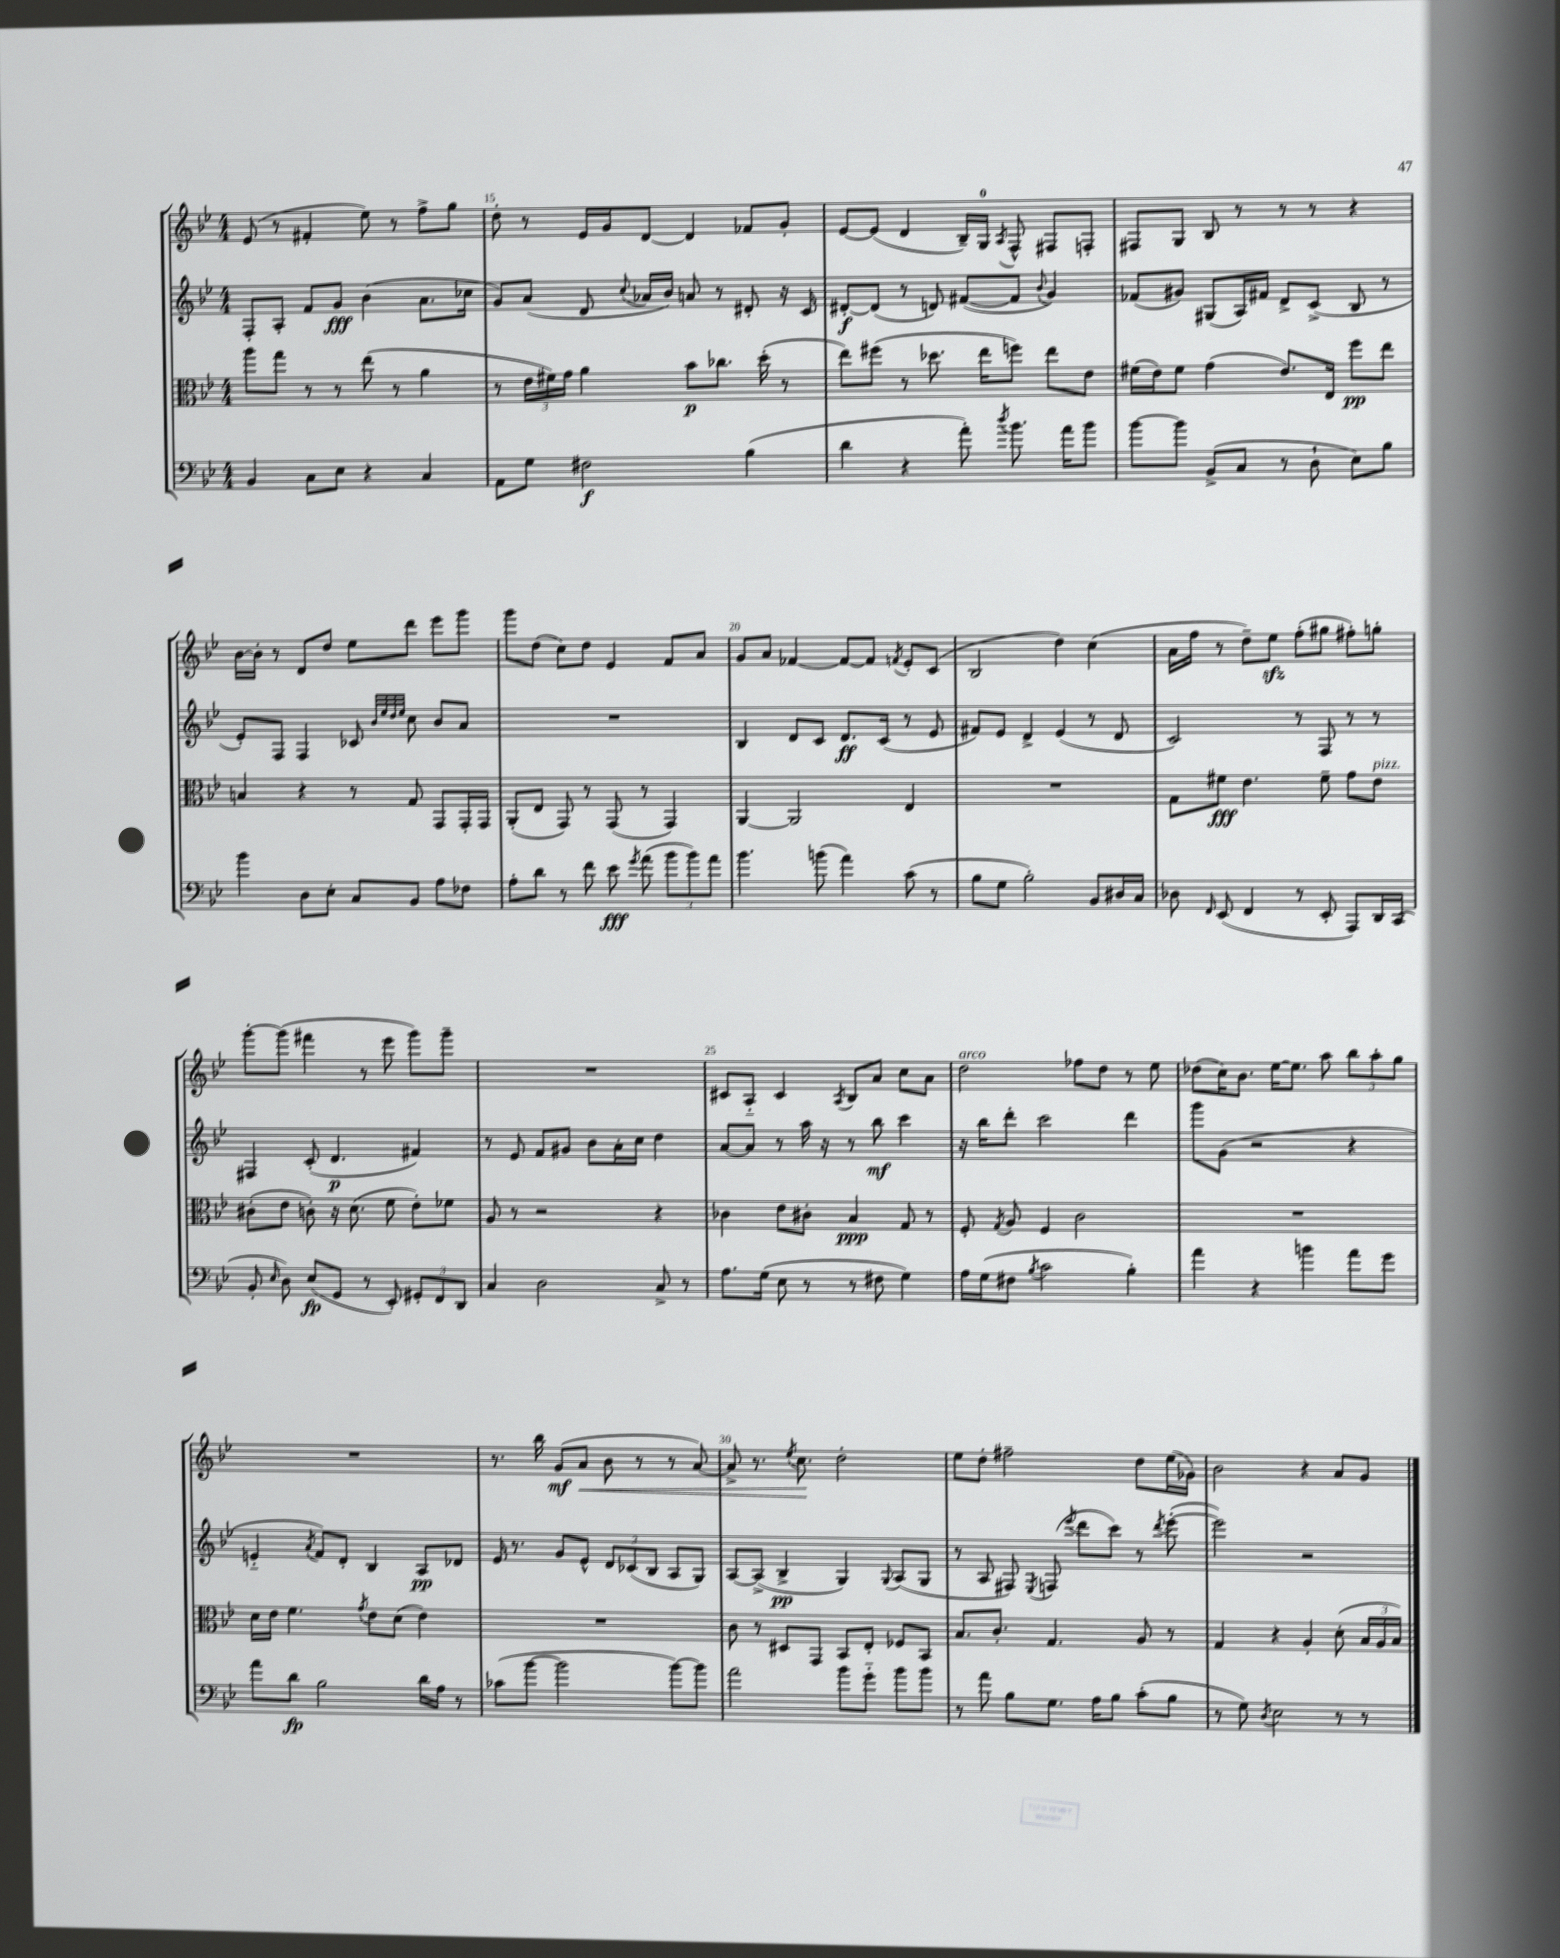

**kern	**dynam	**kern	**dynam	**kern	**dynam	**kern	**dynam
*part4	*part4	*part3	*part3	*part2	*part2	*part1	*part1
*staff4	*staff4	*staff3	*staff3	*staff2	*staff2	*staff1	*staff1
*clefF4	*	*clefC3	*	*clefG2	*	*clefG2	*
*k[b-e-]	*	*k[b-e-]	*	*k[b-e-]	*	*k[b-e-]	*
*M4/4	*	*M4/4	*	*M4/4	*	*M4/4	*
=14	=14	=14	=14	=14	=14	=14	=14
4BB-/	.	8aa\L	.	8F'/L	.	(8e-/	.
.	.	8gg\J	.	8A'/J	.	8r	.
8C\L	.	8r	.	8f/L	.	4f#X'/	.
8E-\J	.	8r	.	8g/J	fff	.	.
4r	.	(8ee-\	.	(4b-\	.	8ee-\)	.
.	.	8r	.	.	.	8r	.
4C/	.	4a\	.	8.a\L	.	8ff^\L	.
.	.	.	.	.	.	8gg\J	.
.	.	.	.	16cc-X\Jk	.	.	.
=15	=15	=15	=15	=15	=15	=15	=15
8AA\L	.	8r	.	8g/L)	.	8dd'\	.
8G\J	.	24e-\LL	.	(8a/J	.	8r	.
.	.	24f#X\)	.	.	.	.	.
.	.	24g\JJ	.	.	.	.	.
2F#X\	f	4a\	.	8d/	.	16e-/LL	.
.	.	.	.	.	.	16g/J	.
.	.	.	.	8qqcc/	.	.	.
.	.	.	.	16a-X/LL	.	[8d/J	.
.	.	.	.	16b-/JJ)	.	.	.
.	.	8b-\L	p	8an/	.	4d/]	.
.	.	8.cc-X\J	.	8r	.	.	.
(4B-\	.	.	.	8d#X'/	.	8f-X/L	.
.	.	(16dd'\	.	.	.	.	.
.	.	8r	.	16r	.	8g'/J	.
.	.	.	.	16c/	.	.	.
=16	=16	=16	=16	=16	=16	=16	=16
4d\	.	8ee-\L)	.	[8d#X'/L	f	[8e-/L	.
.	.	(8ff#X\J	.	(8d#/J]	.	(8e-/J]	.
4r	.	8r	.	8r	.	4d/	.
.	.	8.dd-X\	.	8dn/)	.	.	.
8a'\)	.	.	.	([8f#X/L	.	16B-~/LL)	.
.	.	16ee-\KL	.	.	.	16G/JJ	.
8qdd/	.	.	.	.	.	8qA/	.
8.b-\	.	8ffn\J)	.	8f#/J]	.	8F^^/	.
.	.	.	.	8qqb-/	.	.	.
.	.	8ee-\L	.	4g/)	.	8F#X/L	.
16a\KL	.	.	.	.	.	.	.
8b-\J	.	8e-\J	.	.	.	8Fn'/J	.
=17	=17	=17	=17	=17	=17	=17	=17
[8b-\L	.	(16f#X\LL	.	(8f-X/L	.	8F#X/L	.
.	.	16e-\J)	.	.	.	.	.
8b-\J]	.	8f#\J	.	8g#X/J)	.	8G/J	.
(8BB-^/L	.	(4g\	.	(8G#X/L	.	8B-/	.
8C/J	.	.	.	16A/L)	.	8r	.
.	.	.	.	16f#X/JJ	.	.	.
8r	.	8.e-/L)	.	8d^/L	.	8r	.
8D`\	.	.	.	(8c^/J	.	8r	.
.	.	16E-/Jk	.	.	.	.	.
8E-\L)	.	8ff\L	pp	8B-/	.	4r	.
8B-\J	.	8ee-\J	.	8r	.	.	.
!!LO:LB:g=z
=18	=18	=18	=18	=18	=18	=18	=18
4b-\	.	4Bn/	.	8e-'/L)	.	[16b-\LL	.
.	.	.	.	.	.	16b-'\JJ]	.
.	.	.	.	8F/J	.	8r	.
8D\L	.	4r	.	4F/	.	8d/L	.
8E-'\J	.	.	.	.	.	8dd/J	.
8C/L	.	8r	.	8c-X/	.	8ee-\L	.
.	.	.	.	32qqb-/LLL	.	.	.
.	.	.	.	32qqee-/	.	.	.
.	.	.	.	32qqdd/	.	.	.
.	.	.	.	32qqee-/JJJ	.	.	.
8BB-/J	.	8G/	.	8cc\	.	8ddd\J	.
8A\L	.	8GG/L	.	8b-/L	.	8eee-\L	.
8F-X\J	.	16GG'/L	.	8a/J	.	8ggg\J	.
.	.	16GG/JJ	.	.	.	.	.
=19	=19	=19	=19	=19	=19	=19	=19
8A'\L	.	(8AA'/L	.	1r	.	8ggg\L	.
8d\J	.	8E-/J	.	.	.	(8dd\J	.
8r	.	8GG/)	.	.	.	8cc\L)	.
8f\	.	8r	.	.	.	8dd\J	.
8e-\	fff	(8GG/	.	.	.	4e-/	.
8qg/	.	.	.	.	.	.	.
(8a\	.	8r	.	.	.	.	.
12b-\L	.	4GG/)	.	.	.	8f/L	.
12b-\)	.	.	.	.	.	.	.
.	.	.	.	.	.	8a/J	.
12a\J	.	.	.	.	.	.	.
=20	=20	=20	=20	=20	=20	=20	=20
4.b-\	.	[4AA/	.	4B-/	.	8g/L	.
.	.	.	.	.	.	8a/J	.
.	.	2AA/]	.	8d/L	.	[4f-X/	.
(8bn\	.	.	.	8c/J	.	.	.
4a\)	.	.	.	8.d/L	ff	8f-/L_	.
.	.	.	.	.	.	8f-/J]	.
.	.	.	.	(16c/Jk	.	.	.
.	.	.	.	.	.	8qfn/	.
(8c\	.	4E-/	.	8r	.	8e-'/L	.
8r	.	.	.	8e-/	.	(8c/J	.
=21	=21	=21	=21	=21	=21	=21	=21
8B-\L	.	1r	.	8f#X/L)	.	2B-/	.
8G\J	.	.	.	8e-/J	.	.	.
2B-'\)	.	.	.	4d^/	.	.	.
.	.	.	.	(4e-/	.	4dd\)	.
8BB-/L	.	.	.	8r	.	(4cc\	.
16D#X/L	.	.	.	8d/	.	.	.
16C/JJ	.	.	.	.	.	.	.
=22	=22	=22	=22	=22	=22	=22	=22
8D-X\	.	8G\L	.	2c/)	.	16a\LL	.
.	.	.	.	.	.	16ff\JJ	.
16qqFF/	.	.	.	.	.	.	.
(8EE-/	.	8f#X\J	fff	.	.	8r	.
4FF/	.	4.e-\	.	.	.	8dd~\L)	.
.	.	.	.	.	.	8ee-zz\J	.
8r	.	.	.	8r	.	(8ff'\L	.
8EE-'/	.	8f#~\	.	8F/	.	8gg#X\J	.
8AAA/L)	.	8g\L	.	8r	.	8ff#X'\L)	.
!	!	!LO:TX:a:i:t=pizz.	!	!	!	!	!
16DD/L	.	8e-\J	.	8r	.	8ggn'\J	.
(16CC/JJ	.	.	.	.	.	.	.
!!LO:LB:g=z
=23	=23	=23	=23	=23	=23	=23	=23
8BB-'/	.	(8c#X'\L	.	4F#X/	.	[8ggg'\L	.
16qqE-/	.	.	.	.	.	.	.
8D\)	.	8e-\J	.	.	.	(8ggg\J]	.
(8E-/L	fp	8cn'\)	.	(8c'/	.	4fff#X\	.
8GG/J	.	16r	.	4.d/	p	.	.
.	.	(8.d\	.	.	.	.	.
8r	.	.	.	.	.	8r	.
8EE-'/)	.	8f\	.	.	.	8eee-\	.
12GG#X'/L	.	8e-'\L)	.	4f#X/)	.	8ggg\L)	.
12FF/	.	.	.	.	.	.	.
.	.	8f-X\J	.	.	.	8ggg~\J	.
12DD/J	.	.	.	.	.	.	.
=24	=24	=24	=24	=24	=24	=24	=24
4C/	.	8A/	.	8r	.	1r	.
.	.	8r	.	8e-/	.	.	.
2D\	.	2r	.	8f/L	.	.	.
.	.	.	.	8g#X/J	.	.	.
.	.	.	.	8b-\L	.	.	.
.	.	.	.	16a'\L	.	.	.
.	.	.	.	16cc\JJ	.	.	.
8C^/	.	4r	.	4dd\	.	.	.
8r	.	.	.	.	.	.	.
=25	=25	=25	=25	=25	=25	=25	=25
8.A\L	.	4c-X\	.	[8a/L	.	8c#X/L	.
.	.	.	.	8a/J]	.	8A/J	.
(16G\Jk	.	.	.	.	.	.	.
8E-\	.	8e-\L	.	8r	.	4c#/	.
8r	.	8c#X'\J	.	16aa\	.	.	.
.	.	.	.	16r	.	.	.
.	.	.	.	.	.	8qA/	.
8r	.	4B-/	ppp	8r	.	8B-/L	.
8F#X\	.	.	.	8bb-\	mf	8a/J	.
4G\)	.	8G/	.	4ccc\	.	8cc\L	.
.	.	8r	.	.	.	8a\J	.
=26	=26	=26	=26	=26	=26	=26	=26
!	!	!	!	!	!	!LO:TX:a:i:t=arco	!
16A\LL	.	8F'/	.	16r	.	2dd\	.
(16G\J	.	.	.	16bb-\KL	.	.	.
.	.	8qG/	.	.	.	.	.
8F#X\J	.	8A/	.	8ddd'\J	.	.	.
8qB-/	.	.	.	.	.	.	.
2c\	.	4F/	.	2ccc\	.	.	.
.	.	2c\	.	.	.	8ff-X\L	.
.	.	.	.	.	.	8dd\J	.
4B-'\)	.	.	.	4ddd\	.	8r	.
.	.	.	.	.	.	8ee-\	.
=27	=27	=27	=27	=27	=27	=27	=27
4a\	.	1r	.	8ggg\L	.	(8dd-X\L	.
.	.	.	.	(8g\J	.	16cc\K)	.
.	.	.	.	.	.	8.b-\J	.
4r	.	.	.	2r	.	.	.
.	.	.	.	.	.	[16ee-\KL	.
.	.	.	.	.	.	8.ee-\J]	.
4bn\	.	.	.	.	.	.	.
.	.	.	.	.	.	8aa\	.
8a\L	.	.	.	4r	.	12bb-\L	.
.	.	.	.	.	.	12aa'\	.
8g\J	.	.	.	.	.	.	.
.	.	.	.	.	.	12gg\J	.
!!LO:LB:g=z
=28	=28	=28	=28	=28	=28	=28	=28
8a\L	.	16d\LL	.	4en/	.	1r	.
.	.	16e-\JJ	.	.	.	.	.
8d\J	fp	4.f\	.	.	.	.	.
.	.	.	.	8qa/	.	.	.
2B-\	.	.	.	8f/L)	.	.	.
.	.	.	.	8d'/J	.	.	.
.	.	8qg/	.	.	.	.	.
.	.	8e-\L	.	4B-/	.	.	.
.	.	(8d\J	.	.	.	.	.
16d\LL	.	4e-\)	.	8A/L	pp	.	.
16A\JJ	.	.	.	.	.	.	.
8r	.	.	.	8d-X/J	.	.	.
=29	=29	=29	=29	=29	=29	=29	=29
(8c-X\L	.	1r	.	16e-/	.	8.r	.
.	.	.	.	8.r	.	.	.
[8b-\J	.	.	.	.	.	.	.
.	.	.	.	.	.	16bb-\	.
2b-\]	.	.	.	8g/L	.	(8g/L	mf
!	!	!	!	!	!	!	!LO:HP:b
.	.	.	.	8e-^^/J	.	8a/J	<
.	.	.	.	12d/L	.	8b-\	.
.	.	.	.	(12c-X/	.	.	.
.	.	.	.	.	.	8r	.
.	.	.	.	12B-/J	.	.	.
[8b-\L)	.	.	.	8A/L	.	8r	.
8b-\J]	.	.	.	8G/J)	.	[8a/)	.
=30	=30	=30	=30	=30	=30	=30	=30
2a\	.	8c\	.	[8A/L	.	8a^/]	.
.	.	8r	.	(8A^/J]	.	8.r	.
.	.	8D#X/L	.	4B-^/	pp	.	.
.	.	.	.	.	.	8qee-/	.
.	.	.	.	.	.	8.cc\	.
.	.	8GG/J	.	.	.	.	.
8b-\L	.	8BB-/L	.	4G/)	.	2dd'\	[
8g\J	.	8E-'/J	.	.	.	.	.
.	.	.	.	8qqG/	.	.	.
8b-\L	.	8F-X/L	.	(8A/L	.	.	.
8b-\J	.	8BB-/J	.	8G/J	.	.	.
=31	=31	=31	=31	=31	=31	=31	=31
8r	.	8.B-/L	.	8r	.	8ee-\L	.
8a\	.	.	.	8A/	.	8dd'\J	.
.	.	8.c'/J	.	.	.	.	.
8B-\L	.	.	.	8F#X/)	.	2ff#X~\	.
.	.	.	.	8qE-/	.	.	.
8.G\J	.	4.G/	.	(8Fn/	.	.	.
.	.	.	.	8qeee-/	.	.	.
.	.	.	.	8ddd\L	.	.	.
16A\KL	.	.	.	.	.	.	.
8B-\J	.	.	.	8ccc\J)	.	.	.
(8c'\L	.	8A/	.	8r	.	8dd\L	.
.	.	.	.	8qddd/	.	.	.
8B-\J	.	8r	.	([8eee-'\	.	(16ee-\L	.
.	.	.	.	.	.	16g-X\JJ)	.
=32	=32	=32	=32	=32	=32	=32	=32
8r	.	4G/	.	2eee-\])	.	2b-\	.
8G\)	.	.	.	.	.	.	.
8qD/	.	.	.	.	.	.	.
2E-\	.	4r	.	.	.	.	.
.	.	4A'/	.	2r	.	4r	.
8r	.	(8d'\	.	.	.	8a/L	.
8r	.	24B-/LL	.	.	.	8g/J	.
.	.	24A/	.	.	.	.	.
.	.	24B-/JJ)	.	.	.	.	.
==	==	==	==	==	==	==	==
*-	*-	*-	*-	*-	*-	*-	*-
